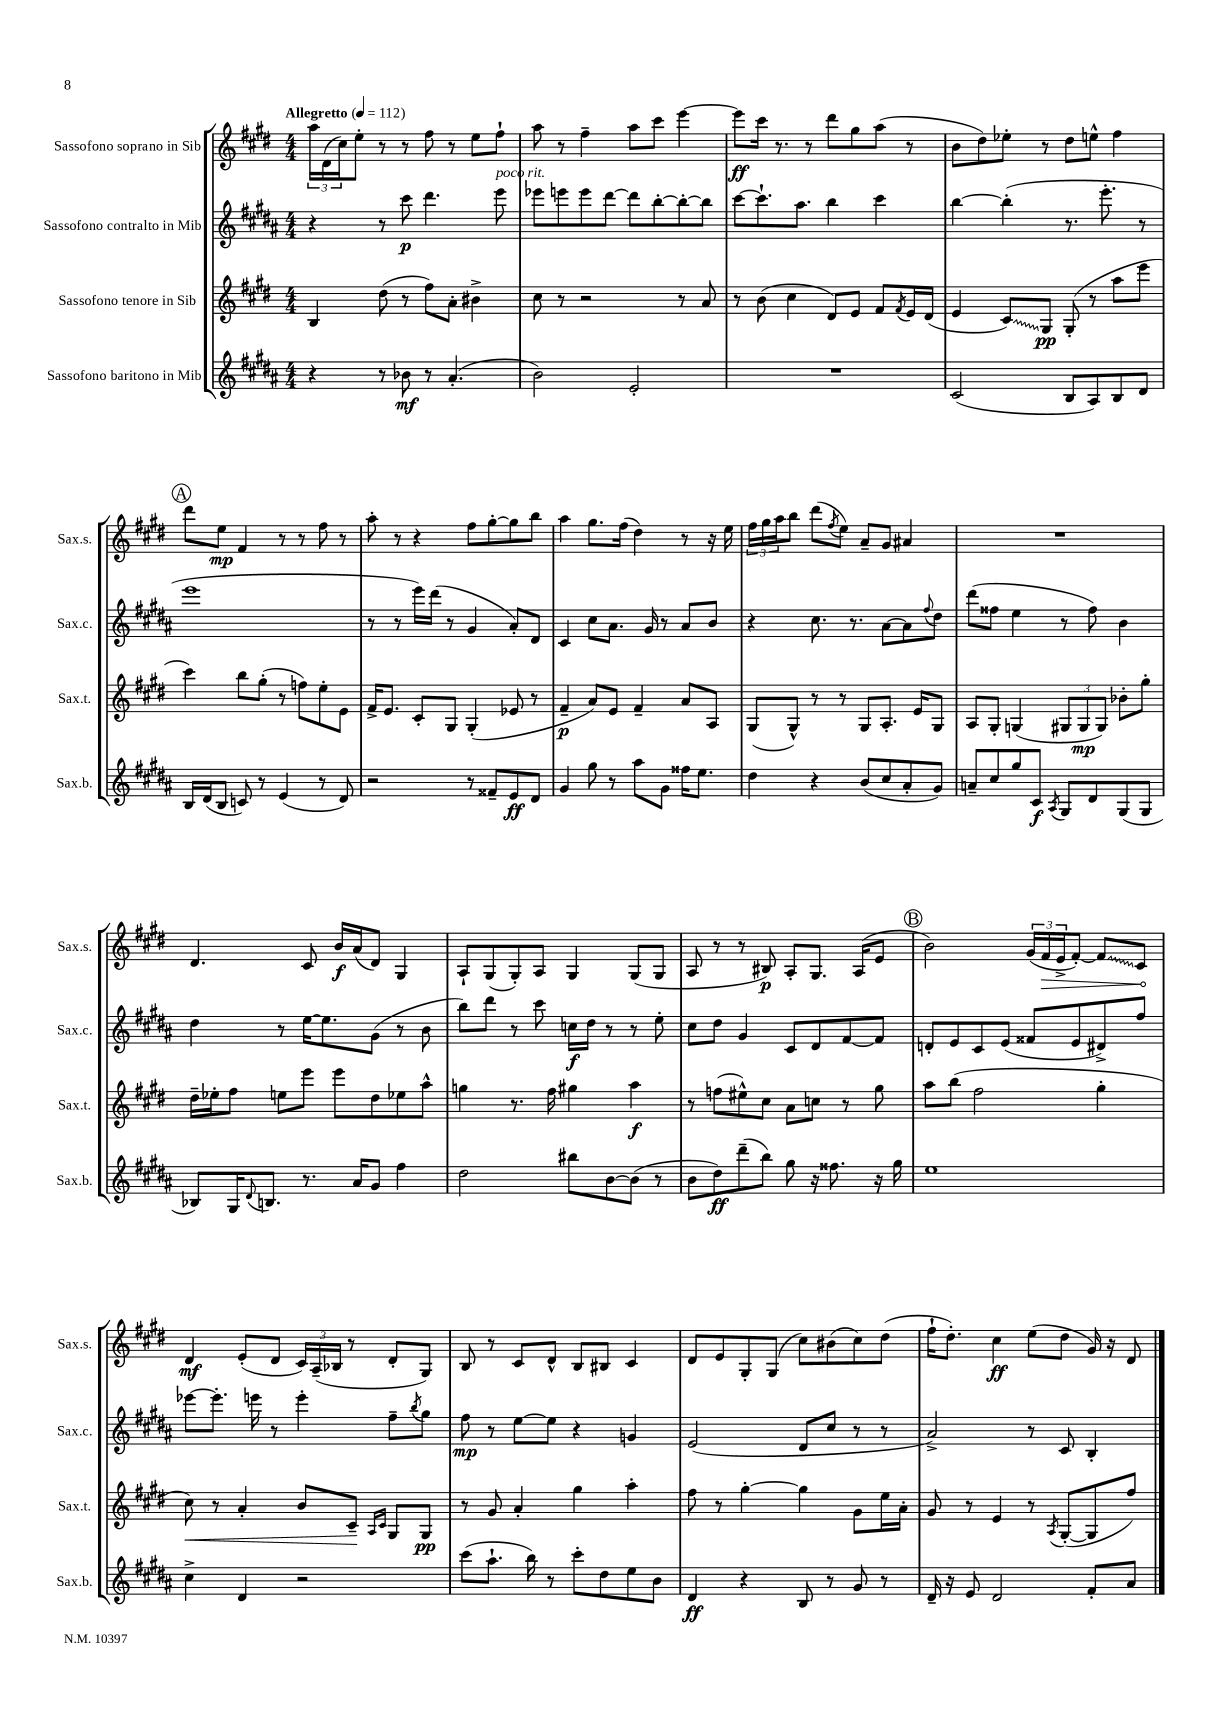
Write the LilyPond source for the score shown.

<<
\new StaffGroup <<
\new Staff = "s0" \with { instrumentName = "Sassofono soprano in Sib" shortInstrumentName = "Sax.s." } {
    \clef treble \key e \major \numericTimeSignature \time 4/4 \tempo "Allegretto" 4 = 112
    \tuplet 3/2 { a''16 dis'16( cis''16) } e''8-. r8 r8 fis''8 r8 e''8 fis''8-! |
    a''8 r8 fis''4-- a''8 cis'''8 e'''4~ |
    e'''8\ff cis'''16 r8. r8 dis'''8 gis''8 a''8( r8 |
    b'8 dis''8) ees''8-. r8 dis''8 e''8-^ fis''4 |
    \mark \markup { \circle "A" } dis'''8 e''8\mp fis'4 r8 r8 fis''8 r8 |
    a''8-. r8 r4 fis''8 gis''8~-. gis''8 b''8 |
    a''4 gis''8. fis''16( dis''4) r8 r16 e''16 |
    \tuplet 3/2 { fis''16 gis''16 a''16 } b''8 dis'''8( \acciaccatura { fis''8 } e''8) a'8-- gis'8 ais'4 |
    R1 |
    dis'4. cis'8 b'16\f a'16( dis'8) gis4 |
    a8-! gis8( gis8-.) a8 gis4 gis8( gis8 |
    a8 r8 r8 bis8\p) a8-. gis8. a16( e'8 |
    \mark \markup { \circle "B" } b'2) \tuplet 3/2 { gis'16( \once \override Hairpin.circled-tip = ##t fis'16\> e'16-> } fis'8~-.) \once \override Glissando.style = #'zigzag fis'8\glissando cis'8\! |
    dis'4\mf e'8-.( dis'8 \tuplet 3/2 { cis'16) a16--( bes16 } r8 dis'8-. gis8) |
    b8 r8 cis'8 dis'8-^ b8 bis8 cis'4 |
    dis'8 e'8 gis8-. gis8( cis''8) bis'8( cis''8) dis''8( |
    fis''16-! dis''8.-.) cis''4\ff e''8( dis''8 gis'16) r16 dis'8 \bar "|." |
}
\new Staff = "s1" \with { instrumentName = "Sassofono contralto in Mib" shortInstrumentName = "Sax.c." } {
    \clef treble \key b \major \numericTimeSignature \time 4/4
    r4 r8 cis'''8\p dis'''4. e'''8^\markup { \italic "poco rit." } |
    ees'''8 e'''8 e'''8 dis'''8~ dis'''8 b''8~-. b''8~-. b''8 |
    cis'''8~ cis'''8.-! ais''8. b''4 cis'''4 |
    b''4~ b''4-.( r8. e'''8.-. r8 |
    \mark \markup { \circle "A" } e'''1 |
    r8 r8 e'''16) dis'''16( r8 gis'4 ais'8-.) dis'8 |
    cis'4 cis''8 ais'8. gis'16 r8 ais'8 b'8 |
    r4 cis''8. r8. ais'8~ ais'8 \appoggiatura { fis''8 } dis''8 |
    dis'''8( fisis''8 e''4 r8 fisis''8) b'4 |
    dis''4 r8 e''16~ e''8. gis'8( r8 b'8 |
    b''8) dis'''8 r8 cis'''8 c''16\f dis''16 r8 r8 e''8-. |
    cis''8 dis''8 gis'4 cis'8 dis'8 fis'8~ fis'8 |
    \mark \markup { \circle "B" } d'8-. e'8 cis'8 e'8( fisis'8 e'8 dis'8->) fis''8 |
    ees'''8~ ees'''8.-. e'''16 r8 e'''4-. fis''8-- \acciaccatura { b''8 } gis''8 |
    fis''8\mp r8 e''8~ e''8 r4 g'4 |
    e'2( dis'8 cis''8 r8 r8 |
    ais'2->) r8 cis'8 b4-. \bar "|." |
}
\new Staff = "s2" \with { instrumentName = "Sassofono tenore in Sib" shortInstrumentName = "Sax.t." } {
    \clef treble \key e \major \numericTimeSignature \time 4/4
    b4 dis''8( r8 fis''8) a'8-. bis'4-> |
    cis''8 r8 r2 r8 a'8 |
    r8 b'8( cis''4 dis'8) e'8 fis'8 \acciaccatura { fis'8 } e'16 dis'16( |
    e'4 \once \override Glissando.style = #'zigzag cis'8\glissando) gis8\pp gis8-.( r8 a''8 e'''8 |
    \mark \markup { \circle "A" } cis'''4) b''8 gis''8-.( r8 f''8) e''8-. e'8 |
    fis'16-> e'8. cis'8-. gis8 gis4-.( ees'8 r8 |
    fis'4--\p a'8) e'8 fis'4-- a'8 a8 |
    gis8( gis8-^) r8 r8 gis8 a8.-. e'16 gis8 |
    a8 gis8-. g4( \tuplet 3/2 { gis8 gis8\mp gis8) } bes'8-. gis''8-. |
    dis''16-- ees''16-. fis''8 e''8 e'''8 e'''8 dis''8 ees''8 a''8-^ |
    g''4 r8. fis''16 gis''4 a''4\f |
    r8 f''8( eis''8-^) cis''8 a'8 c''8 r8 gis''8 |
    \mark \markup { \circle "B" } a''8 b''8( fis''2 gis''4-. |
    cis''8\<) r8 a'4-. b'8 cis'8--\! \grace { a16 cis'16 } gis8 gis8\pp |
    r8 gis'8 a'4-. gis''4 a''4-. |
    fis''8 r8 gis''4~-. gis''4 gis'8 e''16 a'16-. |
    gis'8 r8 e'4 r8 \acciaccatura { a8 } gis8~-.( gis8 fis''8) \bar "|." |
}
\new Staff = "s3" \with { instrumentName = "Sassofono baritono in Mib" shortInstrumentName = "Sax.b." } {
    \clef treble \key b \major \numericTimeSignature \time 4/4
    r4 r8 bes'8\mf r8 ais'4.-.( |
    b'2) e'2-. |
    R1 |
    cis'2( b8 ais8) b8 dis'8 |
    \mark \markup { \circle "A" } b16 dis'16( b8 c'8) r8 e'4( r8 dis'8) |
    r2 r8 fisis'8-- e'8\ff dis'8 |
    gis'4 gis''8 r8 ais''8 gis'8 fisis''16 e''8. |
    dis''4 r4 b'8( cis''8 ais'8-. gis'8) |
    a'8-- cis''8 gis''8 cis'8\f \acciaccatura { ais8 } gis8 dis'8 gis8( gis8 |
    bes8) gis16 \appoggiatura { dis'8 } b8. r8. ais'16 gis'8 fis''4 |
    dis''2 bis''8 b'8~ b'8( r8 |
    b'8 dis''8\ff) dis'''8--( b''8) gis''8 r16 fisis''8. r16 gis''16 |
    \mark \markup { \circle "B" } e''1 |
    cis''4-> dis'4 r2 |
    cis'''8( ais''8.-! b''16) r8 cis'''8-. dis''8 e''8 b'8 |
    dis'4\ff r4 b8 r8 gis'8 r8 |
    dis'16-- r16 e'8 dis'2 fis'8-. ais'8 \bar "|." |
}
>>
>>
\layout { \context { \Score \remove "Bar_number_engraver" } }
